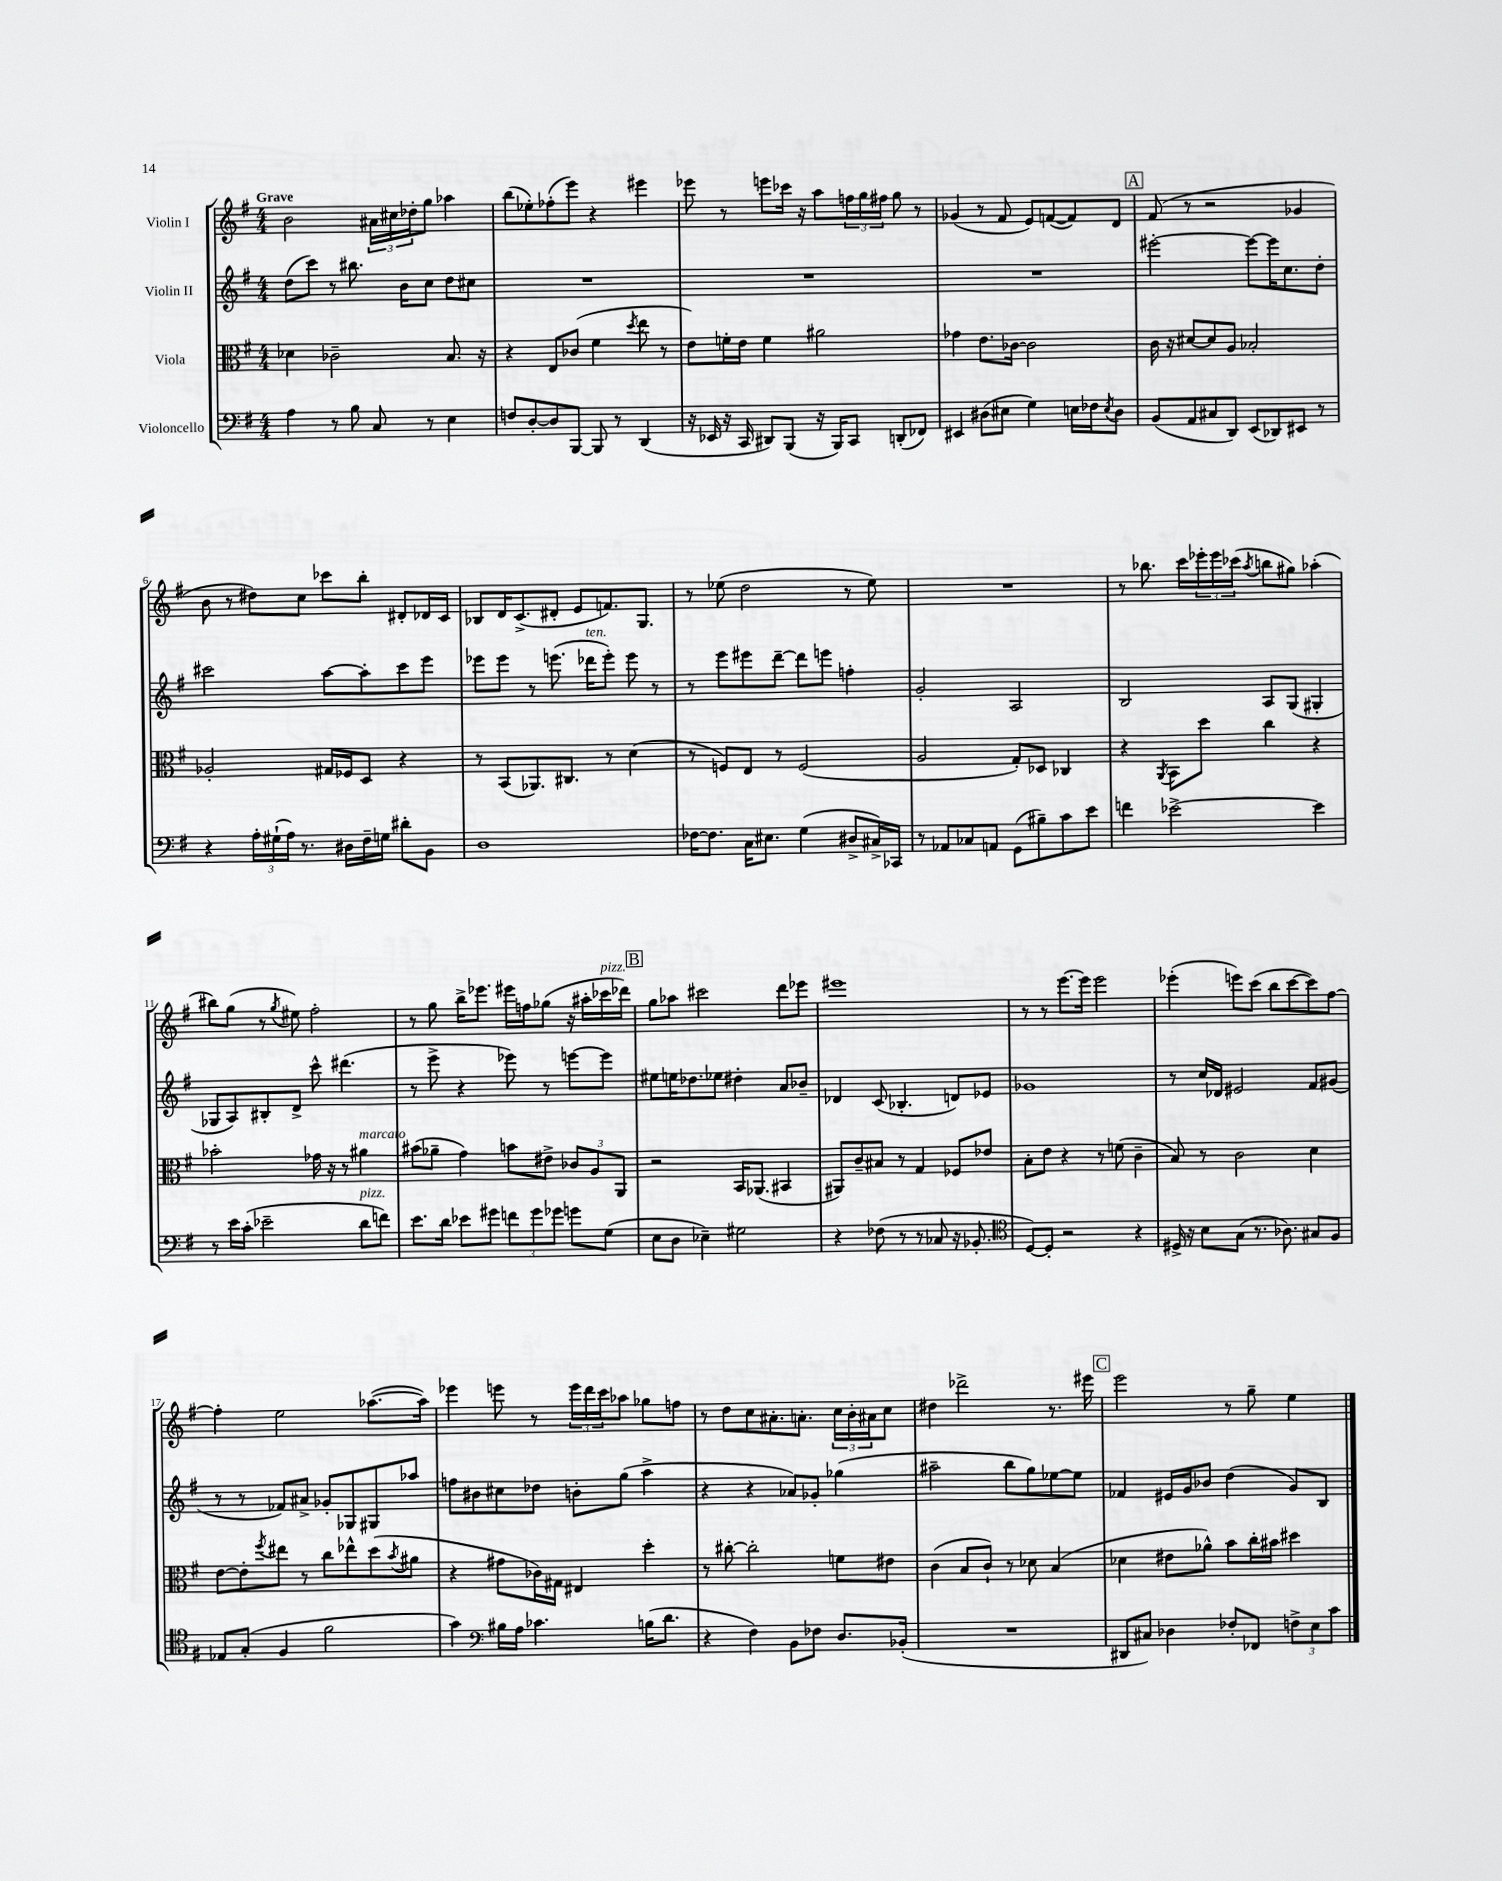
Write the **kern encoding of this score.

**kern	**kern	**kern	**kern
*staff4	*staff3	*staff2	*staff1
*clefF4	*clefC3	*clefG2	*clefG2
*k[f#]	*k[f#]	*k[f#]	*k[f#]
*M4/4	*M4/4	*M4/4	*M4/4
4A	4d-	(8dd	2b
.	.	8ccc)	.
8r	2c-~	8r	.
8B	.	8.bb#	.
8C	.	.	24a#
.	.	.	24cc#
.	.	16b	.
.	.	.	24dd-'
8r	.	8cc	8gg
4E	8.B	8dd	4aa-
.	.	8cc#	.
.	16r	.	.
=	=	=	=
8F	4r	1r	(8bb
[8D'	.	.	8ee-')
8D]	8E	.	(8ff-'
[8BBB	(8c-	.	8eee)
8BBB]	4f#	.	4r
8r	.	.	.
.	8qdd	.	.
(4DD	8ee	.	4eee#
.	8r	.	.
=	=	=	=
16r	8e)	1r	8eee-
16EE-	.	.	.
16r	16f'	.	8r
16CC	16e	.	.
8DD#)	4f	.	8eee
(8BBB	.	.	16ccc-
.	.	.	16r
16r	2a#	.	8aa
16BBB)	.	.	.
8CC	.	.	24ff
.	.	.	24gg
.	.	.	24ff#
(8DD'	.	.	8gg
8FF-)	.	.	8r
=	=	=	=
4EE#	4g-	1r	(4g-
(8D#	8.e	.	8r
8E#	.	.	8f#
.	[16c-	.	.
4G)	2c-]	.	8e)
.	.	.	([8f
16E	.	.	8f])
16F-	.	.	.
8qE	.	.	.
8D#	.	.	8d
=	=	=	=
(8BB	16c	[2eee#'	(8f#
.	16r	.	.
8AA	[8d#	.	8r
8C#	8d#]	.	2r
8DD)	8A	.	.
(8EE	2B-'	8eee#_	.
8DD-)	.	16eee#]	.
.	.	8.cc	.
8EE#	.	.	4g-
8r	.	8dd'	.
=	=	=	=
4r	2A-'	2ccc#	8b
.	.	.	8r
24A'	.	.	8dd#)
(24G#`	.	.	.
24A)	.	.	.
8.r	.	.	8cc
.	16G#	[8aa	8ccc-
16D#	16F-	.	.
16F#~	8D	8aa']	8bb'
16G	.	.	.
8d#'	4r	8ccc#	8d#'
8BB	.	8eee	16d-
.	.	.	16c
=	=	=	=
1D	8r	8eee-	8B-
.	(8BB	8eee-	16d
.	.	.	(8.c^
.	8.AA-)	8r	.
.	.	(8.eee	8d#'
.	8.C#	.	.
.	.	.	8e
.	.	16ddd-	.
.	8r	8eee')	8.f)
.	(4d	8eee	.
.	.	.	8.G
.	.	8r	.
=	=	=	=
[16F-	8r	8r	8r
8.F-]	.	.	.
.	8F)	8eee	(8ee-
16C	8E	8eee#	2dd
8.E#	.	.	.
.	8r	[8ddd~	.
(4G	(2F	8ddd]	.
.	.	8eee	.
8D#^	.	4ff'	8r
16C#^)	.	.	8ee-)
16CC-	.	.	.
=	=	=	=
8r	2A	2g'	1r
8AA-	.	.	.
8C-	.	.	.
8AA	.	.	.
(8GG	8G')	2A	.
8B#~)	8D-	.	.
8c	4C-	.	.
8e	.	.	.
=	=	=	=
4f	4r	2B	8r
.	.	.	8.bb-
.	8qAA	.	.
[2e-^	8BB	.	.
.	.	.	16ccc
.	8dd	.	24eee-'
.	.	.	24eee-
.	.	.	(24ccc-
.	.	.	8qaa
.	4cc	8A	8bb
.	.	(8G	8gg#)
4e-]	4r	4G#'	(4aa-'
=	=	=	=
8r	2b-'	8G-	8bb#)
16e	.	8A)	(8gg
(16c'	.	.	.
2e-~	.	8B#'	8r
.	.	.	8qgg
.	.	8d^	8ee#)
.	16g-	8ccc^^	2ff#'
.	16r	.	.
.	8r	(4.ddd#	.
8d	4a#	.	.
8f)	.	.	.
=	=	=	=
8.e	(8b#	8r	8r
.	8a-~	8eee^	8gg
16d	.	.	.
8e-	4g)	4r	16bb^
.	.	.	8.eee-
8g#	.	.	.
12f	8b	8eee-)	16eee#
.	.	.	16ff
12g#	.	.	.
.	8e#^	8r	(8gg-
12g-	.	.	.
8g	12c-	[8eee	16r
.	.	.	16aa#'
.	12A	.	.
(8G	.	8eee]	16ccc-
.	12AA	.	.
.	.	.	16ddd-)
=	=	=	=
8E	2r	8ee#	8gg
8D	.	16ee	8aa-
.	.	8.dd-	.
4E-~)	.	.	2ccc#
.	.	8ee-	.
2G#	16BB	4dd#'	.
.	(8.AA-	.	.
.	4BB#	8a	8ddd
.	.	8b-~	8eee-
=	=	=	=
4r	8AA#)	4d-	1eee#
.	8c~	.	.
(8F-	8B#	(8c	.
8r	8r	4.B-'	.
8r	4G	.	.
8C-	.	.	.
16r	8F-	8d)	.
8.BB-'	.	.	.
.	8e-	8e-	.
=	=	=	=
*clefC4	*	*	*
[8D)	8B'	1g-	8r
8D']	8e	.	8r
2r	4r	.	[8.eee
.	.	.	16eee]
.	8r	.	2eee
.	(8f	.	.
4r	4c~	.	.
=	=	=	=
16D#^	8B)	8r	(4eee-'
16r	.	.	.
8B	8r	16cc	.
.	.	16d-	.
(8G	2c	2e#	8eee)
8.r	.	.	(8ccc
.	.	.	8bb
8.A-)	.	.	.
.	.	.	[8ccc
8G#	4d	8f#	8ccc])
8F#	.	(8g#	[8ff#
=	=	=	=
8E-	[8e	8r	4ff#']
(8G'	8e']	8r	.
.	8qff#	.	.
4F#	8ee#	8f-)	2ee
.	8r	8a#^	.
2f#	8cc	8g-'	.
.	8ee-^^	8G-	.
.	(8dd	8G#	([8.aa-
.	8qb	.	.
.	8a#	8aa-	.
.	.	.	16aa-])
=	=	=	=
4g)	4r	8ff	4eee-
.	.	8b#	.
*clefF4	*	*	*
16B#	8g#	8cc#	8eee
16A	.	.	.
4.c-	16c-)	8dd-	8r
.	16G#	.	.
.	4E#	8b'	24eee
.	.	.	24ddd
.	.	.	24ccc
.	.	(8gg	8aa-
(16B	4dd'	4aa^	8gg-
8.d	.	.	.
.	.	.	8ff
=	=	=	=
4r	8r	4r	8r
.	[8cc#'	.	8dd
4F#)	2cc#']	4r	8cc
.	.	.	8.a#'
8BB	.	8a-)	.
.	.	.	8.a'
8F-	.	8g-'	.
8.D	8f	(4gg-	24cc
.	.	.	24b'
.	.	.	24a#
.	8e#	.	8cc
(16BB-'	.	.	.
=	=	=	=
1r	(4c	2aa#~	4dd#
.	8B	.	2ddd-^
.	8c`)	.	.
.	8r	8bb	.
.	8d-	8gg)	.
.	(4B	[8ee-	8.r
.	.	8ee-]	.
.	.	.	16eee#
=	=	=	=
8DD#	4d-	4f-	2eee
8C#)	.	.	.
4D-	8e#	16e#	.
.	.	16g	.
.	8a-^^)	8b-	.
8F-'	8b	(4dd	8r
8FF-	16cc'	.	8gg~
.	16b#	.	.
12F^	4dd#	8g)	4ee
12E	.	.	.
.	.	8B	.
12c	.	.	.
==	==	==	==
*-	*-	*-	*-
